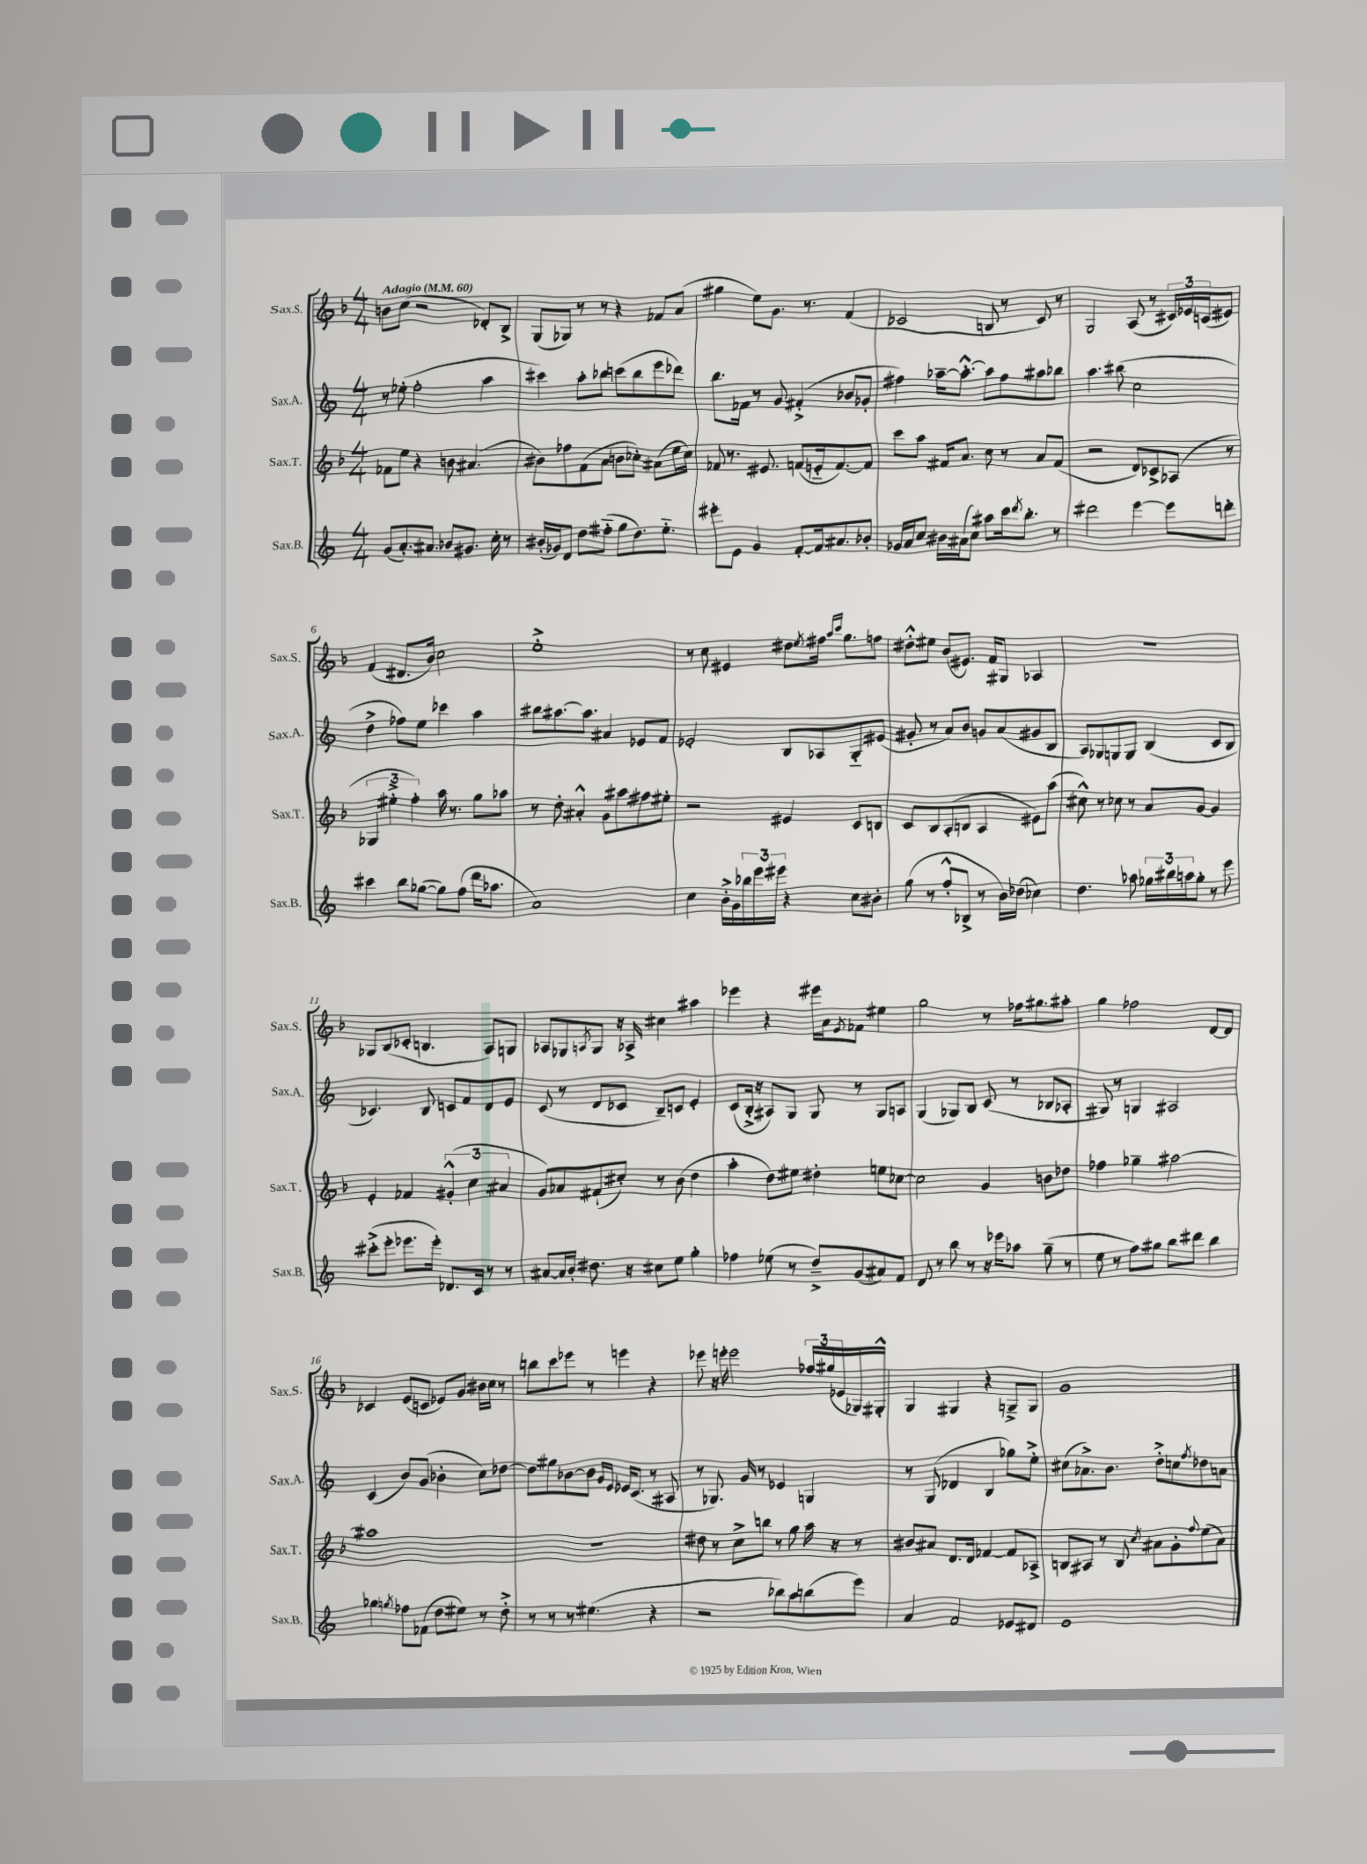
<<
\new StaffGroup <<
\new Staff = "s0" \with { instrumentName = "Sax.S." shortInstrumentName = "Sax.S." } {
    \clef treble \key f \major \numericTimeSignature \time 4/4 \tempo "Adagio" 4 = 60
    b'8 c''8( r2 des'8-.) bes8-> |
    g8( ges8) r8 r8 r4 fes'8 a'8( |
    gis''4 e''8) g'8. r8. f'4( |
    ces'2 b8 r8 ces'8) r8 |
    g2 a8( r8 \tuplet 3/2 { cis'16) ees'16 c'16( } eis'8) |
    f'4( dis'8. bes'16) c''2 |
    e''1-.-> |
    r8 c''8 eis'4 dis''8 \acciaccatura { e''8 } fis''16 \grace { a''16 c'''16 } g''8. f''8 |
    dis''8-.-^ eis''8 bes'8( eis'8.) f'16 gis8 aes4 |
    R1 |
    ges8 bes8( ces'8-. b4. a8) g8 |
    aes8 ges8 \acciaccatura { a8 } ges8 r16 aes16-> cis''4 ais''4 |
    ees'''4 r4 eis'''16 a'16 \acciaccatura { e'8 } fes'8 eis''4 |
    g''2 r8 fes''16 gis''8. ais''8-. |
    g''4 fes''2 d'8~ d'8 |
    ces'4 e'8( c'8 ees'8) g'8 bis'16 c''16 r8 |
    b''8 c'''8 ees'''8 r8 e'''4 r4 |
    ees'''8 r16 e'''16-. e'''2 \tuplet 3/2 { fes''16 gis''16( ees'16 } ges16) gis16-.-^ |
    g4 gis4 r4 g8---> g8 |
    g'1 \bar "|." |
}
\new Staff = "s1" \with { instrumentName = "Sax.A." shortInstrumentName = "Sax.A." } {
    \clef treble \key c \major \numericTimeSignature \time 4/4
    r8 ees''8-.( f''2-. a''4 |
    cis'''4) a''8-. bes''8 c'''8( bes''8 e'''8 des'''8) |
    b''8. fes'16 r8 g'8 fis'4-.->( bes'8 ges'8-. |
    fis''4) aes''16~-- aes''8.~-.-^ aes''8 fis''8 ais''8 bes''8 |
    a''4. bis''8( c''2 |
    d''4-> fes''8) e''8 ces'''4 a''4 |
    bis''8 ais''8.~ ais''8. ais'4 ees'8 f'8 |
    ees'2-. b8 aes8 g8-_ eis'8( |
    gis'8-. r8 a'8) b'8 g'8 a'8( gis'8 b8 |
    a8) ges8 g8 g8 b4( c'8 b8 |
    ces'4.) b8 c'8 f'8 d'8 e'8 |
    c'8( r8 d'8 ces'8 b8--) c'8 e'4-. |
    c'8( b16-.-> r16 ais8) g8 g8 r8 g8 a8 |
    g4( ges8) b8 c'8( r8 bes8 aes8-. |
    gis8) r8 g4 ais2 |
    c'4( b'8) g'8( bes'4-. c''8) des''8~ |
    des''8 gis''8 bes'8~ bes'8 \grace { g'16 e'16 } ees'16 c'8.( r8 ais8 |
    r8 ges8.) g'16 r8 ees'4 g4 |
    r8 g8( des'4 b4 ges''8) e''8-.-> |
    cis''8( aes'8.->) b'8. d''8-.-> c''8 \acciaccatura { f''8 } des''8 a'8 \bar "|." |
}
\new Staff = "s2" \with { instrumentName = "Sax.T." shortInstrumentName = "Sax.T." } {
    \clef treble \key f \major \numericTimeSignature \time 4/4
    fes'8 e''8 r4 b'8 ais'4.( |
    bis'8) fes''8 f'8( a'8 b'8 ces''8-.) ais'8( e''16 ces''16) |
    fes'8 r8. eis'8. f'8( e'16-_ f'8.~) f'8 |
    c'''8 a''8 fis'16 a'8. c''8 r8 a'8 fis'8( |
    r2 d'8) ces'8-> aes8( r8 |
    \tuplet 3/2 { ges4 eis''4-.-> f''4-.) } a''16 r8. g''8 aes''8 |
    r8 d''8-. ais'4-.-^ g'8 ais''8 fis''8 eis''8-. |
    r2 eis'4 c'8 b8 |
    c'8 bes8 a8-.( b8 a4 eis'8) a''8( |
    cis''8-^) r8 ces''8 r8 a'8 g'8~ g'4 |
    e'4-. fes'4 \tuplet 3/2 { gis'4-.-^( c''4 ais'4 } |
    g'8) aes'8 fis'8-!( cis''8-.) r8 bes'8( d''4 |
    a''4-. d''8) eis''8 dis''4-. e''8 ces''8~ |
    ces''2 g'4 b'8 des''8 |
    fes''4 ges''4-- ais''2~ |
    ais''1 |
    r1 |
    dis''8 r8 c''8-> b''8 r8 g''8 a''16 r16 r8 |
    bis'8 ais'8 d'8. d'16 fes'4~ fes'8 aes8-> |
    b8 ais8 r8 b8 \acciaccatura { c''8 } ais'8 g'8-. \appoggiatura { f''8 } e''8( ais'8) \bar "|." |
}
\new Staff = "s3" \with { instrumentName = "Sax.B." shortInstrumentName = "Sax.B." } {
    \clef treble \key c \major \numericTimeSignature \time 4/4
    g'8( a'8.-.) ais'8. bes'8 gis'8. c''16-. r8 |
    bis'16-.( ges'16) d'8 d''8 fis''8-_( g''8 d''8.) e''8.-_ |
    eis'''8-. e'8 g'4 f'8~-. f'16 ais'8. bes'8-. |
    ges'16 a'16 c''8 bis'16 ais'16( c''8) ais''8 c'''16 \acciaccatura { d'''8 } b''8.-. r8 |
    dis'''2 e'''4~ e'''8 d'''8-. |
    cis'''4 b''8 ges''8~( ges''8) f''8( d'''16 aes''8. |
    a'1) |
    c''4 b'16-.-> g'16 \tuplet 3/2 { bes''16 e'''16 eis'''16 } r4 c''8 bis'8-. |
    g''8( r8 f''8-.-^ bes8-> r8 b'16) des''16( ces''4) |
    d''4. aes''8 \tuplet 3/2 { ges''16 bis''16 a''16 } ges''8-. r8 e'''8 |
    cis'''8-.->( e'''8-. ees'''8. ees'''16-.) des'8. c'16 r8 r8 |
    ais'8~ ais'16 b'16-. dis''8. r16 cis''8 e''8 g''4-. |
    fes''4 ees''8( r8 d''8--->) g'8( ais'8) f'8 |
    d'8 r8 b''8 r8 r16 ees'''16 aes''8 g''8--( r8 |
    e''8 r8 f''8) gis''8 b''8 dis'''8 b''4 |
    ges''4 \acciaccatura { g''8 } fes''8 fes'8( d''8 eis''8) r8 d''8-.-> |
    r8 r8 r8 eis''4.( r4 |
    r2 bes''8) a''8 b''8( e'''8) |
    a'4 f'2 ees'8 dis'8 |
    e'1 \bar "|." |
}
>>
>>
